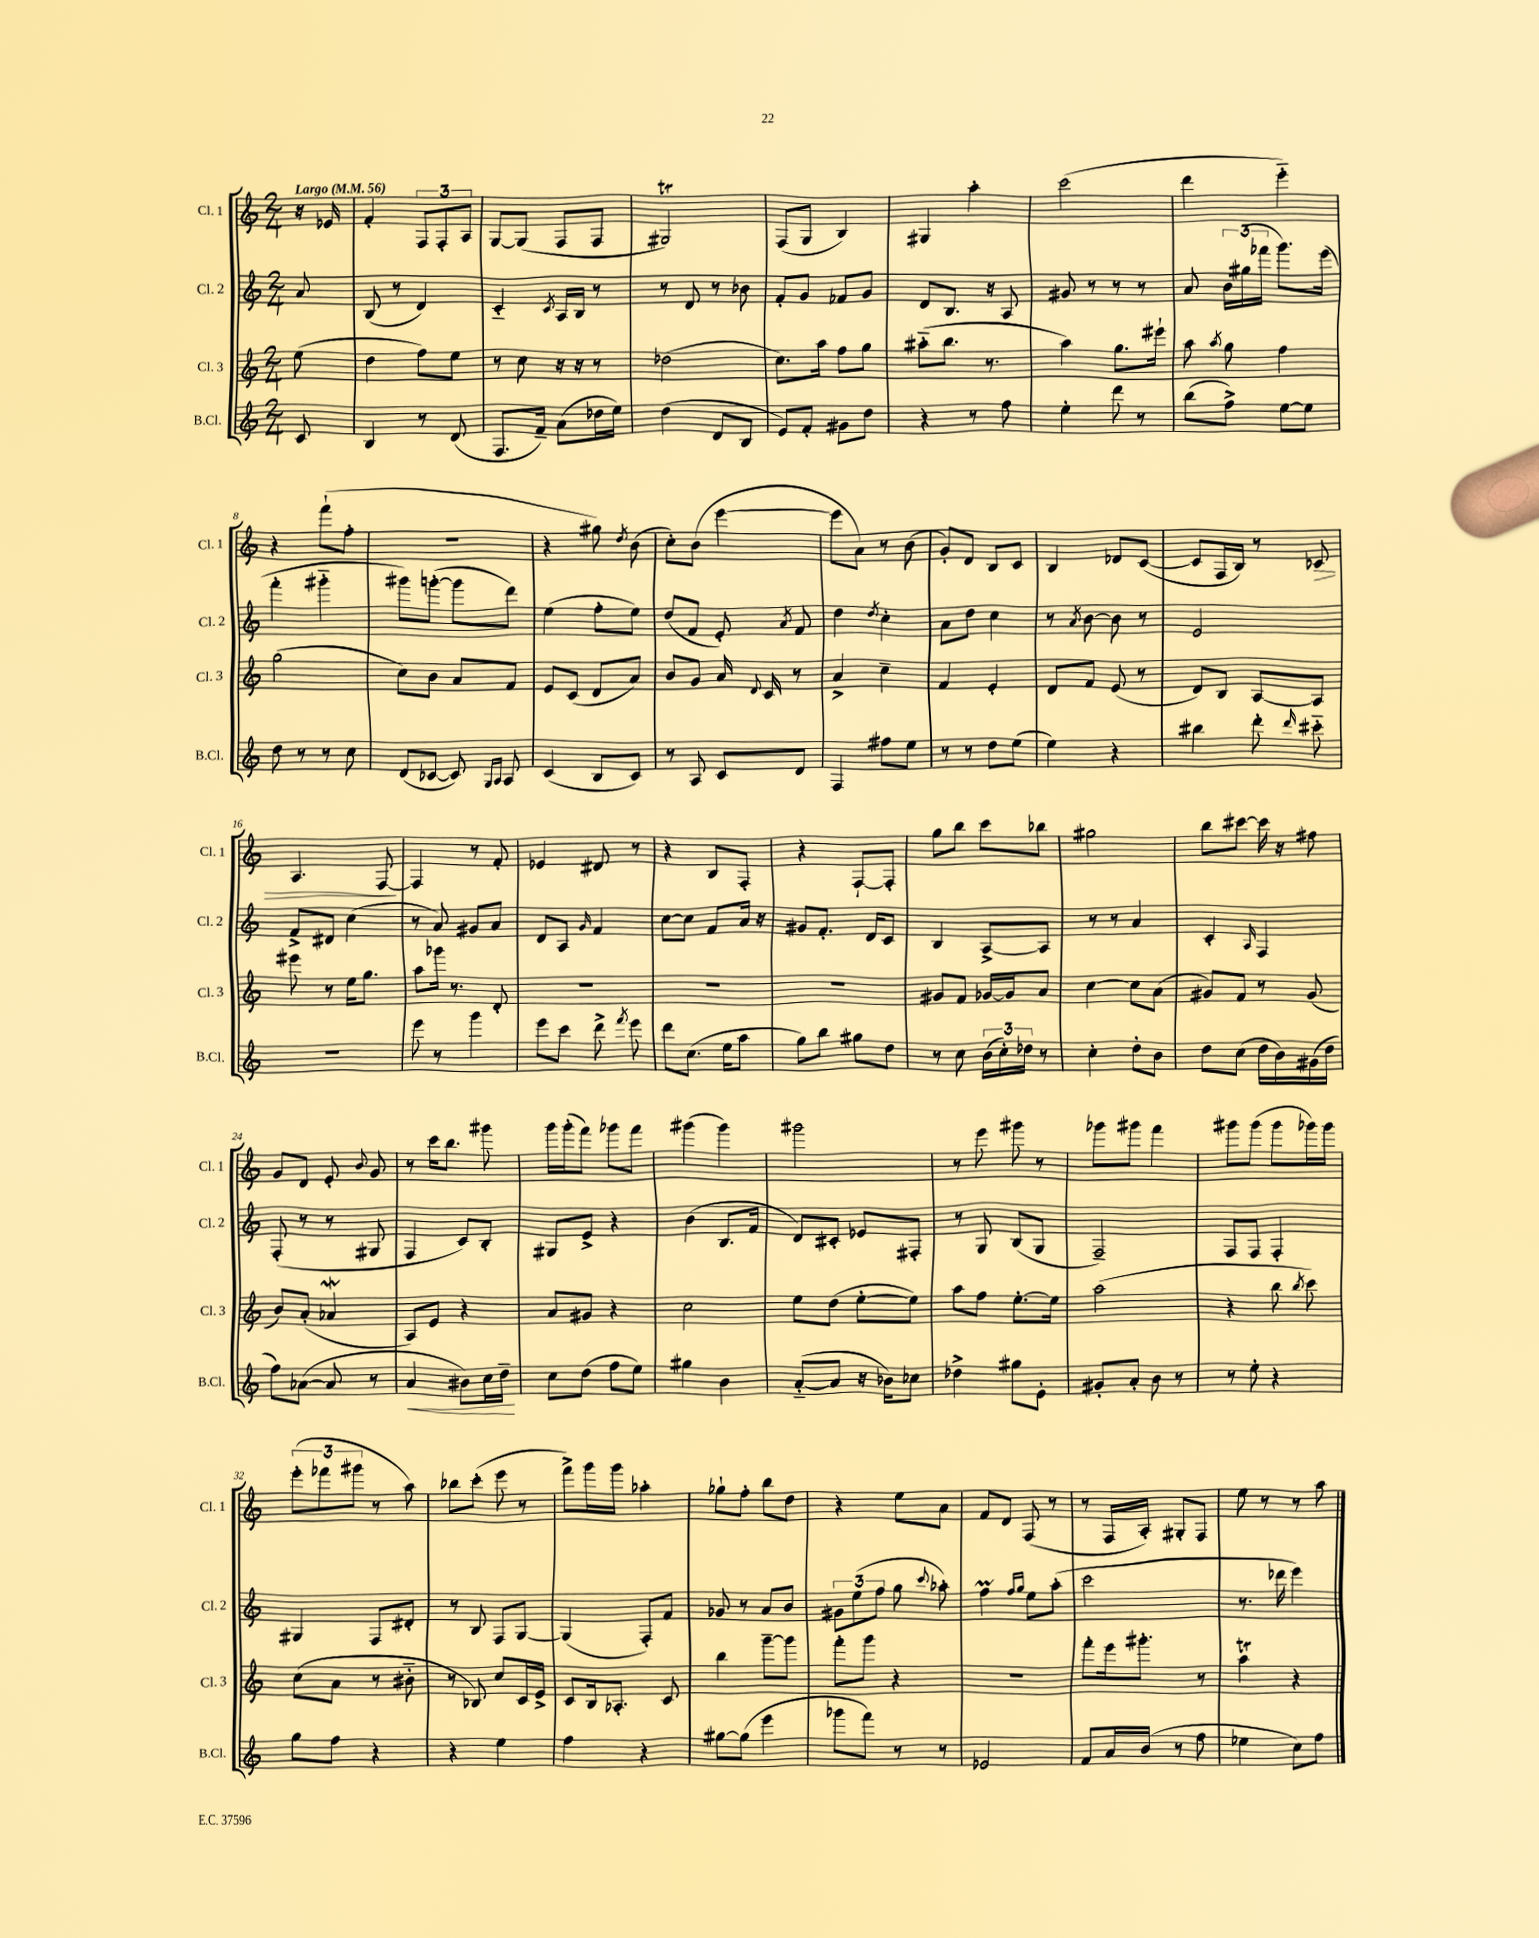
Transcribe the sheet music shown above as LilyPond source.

<<
\new StaffGroup <<
\new Staff = "s0" \with { instrumentName = "Cl. 1" shortInstrumentName = "Cl. 1" } {
    \clef treble \key c \major \numericTimeSignature \time 2/4 \partial 8 \tempo "Largo" 4 = 56
    \autoBeamOff r16 ees'16 |
    f'4-. \tuplet 3/2 { f8[ f8-. a8] } |
    g8[~ g8]( f8[ f8] |
    gis2\trill) |
    f8[( g8] b4) |
    gis4 a''4-. |
    c'''2( |
    d'''4 e'''4-_) |
    r4 f'''8[-!( f''8]-. |
    R2 |
    r4 gis''8) \acciaccatura { d''8 } b'8( |
    c''8[-.) b'8]( e'''4~ |
    e'''8[ a'8]) r8 b'8( |
    g'8[-.) d'8] b8[ c'8] |
    b4 des'8[ c'8]~( |
    c'8[ f16 b16]) r8 ces'8\> |
    a4. f8~\! |
    f4 r8 f'8-. |
    ees'4 dis'8 r8 |
    r4 b8[ f8]-. |
    r4 f8[~-! f8]-. |
    g''8[ b''8] c'''8[ bes''8] |
    gis''2 |
    b''8[ cis'''8]~ cis'''16 r16 fis''8 |
    g'8[ d'8] e'8-. \appoggiatura { b'8 } g'8 |
    r8 c'''16[ b''8.] gis'''8 |
    g'''16[ g'''16-.( f'''8]) ges'''8[ f'''8] |
    gis'''4( gis'''4) |
    gis'''2 |
    r8 e'''8 gis'''8 r8 |
    ges'''8[ gis'''8] f'''4 |
    gis'''8[ gis'''8]( gis'''8[ ges'''16) ges'''16] |
    \tuplet 3/2 { e'''8[-.( fes'''8 gis'''8] } r8 a''8) |
    bes''8[ c'''8]-.( e'''8 r8 |
    f'''8[->) g'''16 g'''16] aes''4-. |
    ges''8[-! f''8]-. b''8[ d''8] |
    r4 e''8[ a'8] |
    f'8[ d'8] f8( r8 |
    r8 f16[ a16]-.) gis8[-. f8] |
    e''8 r8 r8 a''8 \bar "|." |
}
\new Staff = "s1" \with { instrumentName = "Cl. 2" shortInstrumentName = "Cl. 2" } {
    \clef treble \key c \major \numericTimeSignature \time 2/4 \partial 8
    \autoBeamOff a'8 |
    b8( r8 d'4) |
    c'4-_ \acciaccatura { c'8 } a16[ b16] r8 |
    r8 d'8 r8 bes'8 |
    f'8[-. g'8] fes'8[ g'8] |
    d'8[ b8.] r16 a8 |
    gis'8 r8 r8 r8 |
    a'8 \tuplet 3/2 { b'16[ gis''16( fes'''16] } g'''8.[) e'''16]( |
    f'''4-. gis'''4-_ |
    gis'''8[) g'''8]~-.( g'''8[ d'''8]) |
    e''4( f''8[-. e''8]) |
    d''8[( f'8] e'8-.) \acciaccatura { a'8 } f'8 |
    d''4 \acciaccatura { d''8 } c''4-. |
    a'8[ d''8] c''4 |
    r8 \acciaccatura { a'8 } b'8~ b'8 r8 |
    e'2 |
    f'8[-> dis'8] c''4( |
    r8 a'8) gis'8[ a'8] |
    d'8[ a8] \grace { g'16 } f'4 |
    c''8[~ c''8] f'8[ a'16] r16 |
    gis'8[ f'8.]-. d'16[ c'8] |
    b4 a8[~-> a8] |
    r8 r8 a'4 |
    c'4-. \grace { a16 } f4 |
    f8-.( r8 r8 gis8 |
    f4 c'8[) b8]-. |
    gis8[ e'8]-> r4 |
    b'4( b8.[ f'16] |
    d'8[) cis'8]-. ees'8[ fis8]-. |
    r8 g8 b8[( g8] |
    f2--) |
    f8[ f8] f4-. |
    gis4 f8[ dis'8]-. |
    r8 b8 f8[ g8]~ |
    g4( f8[-.) f'8] |
    ges'8 r8 a'8[ b'8] |
    \tuplet 3/2 { gis'8[ e''8( f''8] } g''8 \appoggiatura { c'''8 } aes''8-.) |
    f''4\prall \grace { f''16[ g''16] } e''8[ a''8]-.( |
    c'''2 |
    r8. des'''16 e'''4) \bar "|." |
}
\new Staff = "s2" \with { instrumentName = "Cl. 3" shortInstrumentName = "Cl. 3" } {
    \clef treble \key c \major \numericTimeSignature \time 2/4 \partial 8
    \autoBeamOff e''8( |
    d''4 f''8[) e''8] |
    r8 c''8 r16 r16 r8 |
    des''2( |
    c''8.[) a''16] f''8[ g''8] |
    ais''8[-_( b''8.] r8. |
    a''4) g''8.[ eis'''16]-! |
    a''8 \acciaccatura { a''8 } g''8 f''4 |
    g''2( |
    c''8[) b'8] a'8[ f'8] |
    e'8[ c'8]( d'8[ a'8]) |
    b'8[ g'8] a'16 \appoggiatura { d'8 } c'16 r8 |
    a'4-> c''4-- |
    f'4 e'4-. |
    d'8[ f'8] e'8( r8 |
    d'8[) b8] a8[~ a8] |
    eis'''8 r8 e''16[ g''8.] |
    a''8[ ges'''16] r8. d'8-. |
    R2 |
    R2 |
    R2 |
    gis'8[ f'8] ges'16[~ ges'16 a'8] |
    c''4~ c''8[ a'8]( |
    gis'8[) f'8] r8 gis'8( |
    b'8[) a'8]-.( aes'4\mordent |
    a8[) e'8] r4 |
    a'8[ gis'8] r4 |
    c''2 |
    e''8[ d''8]( e''8[~-. e''8]) |
    a''8[ f''8] e''8.[~-. e''16] |
    a''2( |
    r4 b''8 \acciaccatura { b''8 } c'''8) |
    c''8[( a'8] r8 bis'8-_ |
    r8 bes8) c''8[ c'16 e'16]-> |
    c'8[ b16 aes8.]-. c'8 |
    b''4 g'''8[~-- g'''8] |
    f'''8[-. g'''8] r4 |
    R2 |
    f'''8[-. e'''16 gis'''8.]-. r8 |
    a''4\trill r4 \bar "|." |
}
\new Staff = "s3" \with { instrumentName = "B.Cl." shortInstrumentName = "B.Cl." } {
    \clef treble \key c \major \numericTimeSignature \time 2/4 \partial 8
    \autoBeamOff c'8 |
    b4 r8 d'8( |
    f8.[ f'16]--) a'8[( des''16 e''16]) |
    d''4( d'8[ b8] |
    e'8[) f'8]-. gis'8[ d''8] |
    r4 r8 f''8 |
    e''4-. d'''8 r8 |
    b''8[( f''8]->) e''8[~ e''8] |
    d''8 r8 r8 c''8 |
    d'8[( ces'8]~ ces'8) \grace { g16[ a16] } a8 |
    c'4( b8[ c'8]) |
    r8 a8 c'8[ d'8] |
    f4 fis''8[ e''8] |
    r8 r8 d''8[ e''8]( |
    e''4) r4 |
    bis''4 d'''8-. \grace { d'''16 } cis'''8-_ |
    r2 |
    e'''8 r8 g'''4 |
    e'''8[ c'''8] d'''8-> \acciaccatura { f'''8 } e'''8 |
    d'''8[ c''8.]( e''16[ a''8] |
    g''8[) b''8] gis''8[ d''8] |
    r8 c''8 \tuplet 3/2 { b'16[( c''16-.) des''16] } r8 |
    c''4-. d''8[-. b'8] |
    d''8[ c''8]( d''16[ b'16) gis'16( d''16] |
    f''8[) aes'8]~( aes'8 r8 |
    a'4\< bis'8[) c''16 d''16]--\! |
    c''8[ d''8]( f''8[ e''8]) |
    gis''4 b'4 |
    a'8[~-_( a'8] r16 bes'16[) ces''8] |
    des''4-> gis''8[ e'8]-. |
    gis'8[-. a'8]-. b'8 r8 |
    r8 e''8-. r4 |
    g''8[ f''8] r4 |
    r4 e''4 |
    f''4 r4 |
    gis''8[~ gis''8]( e'''4 |
    ges'''8[ f'''8]) r8 r8 |
    ees'2 |
    f'8[ a'16 b'16]( r8 f''8 |
    ees''4 c''8[) f''8] \bar "|." |
}
>>
>>
